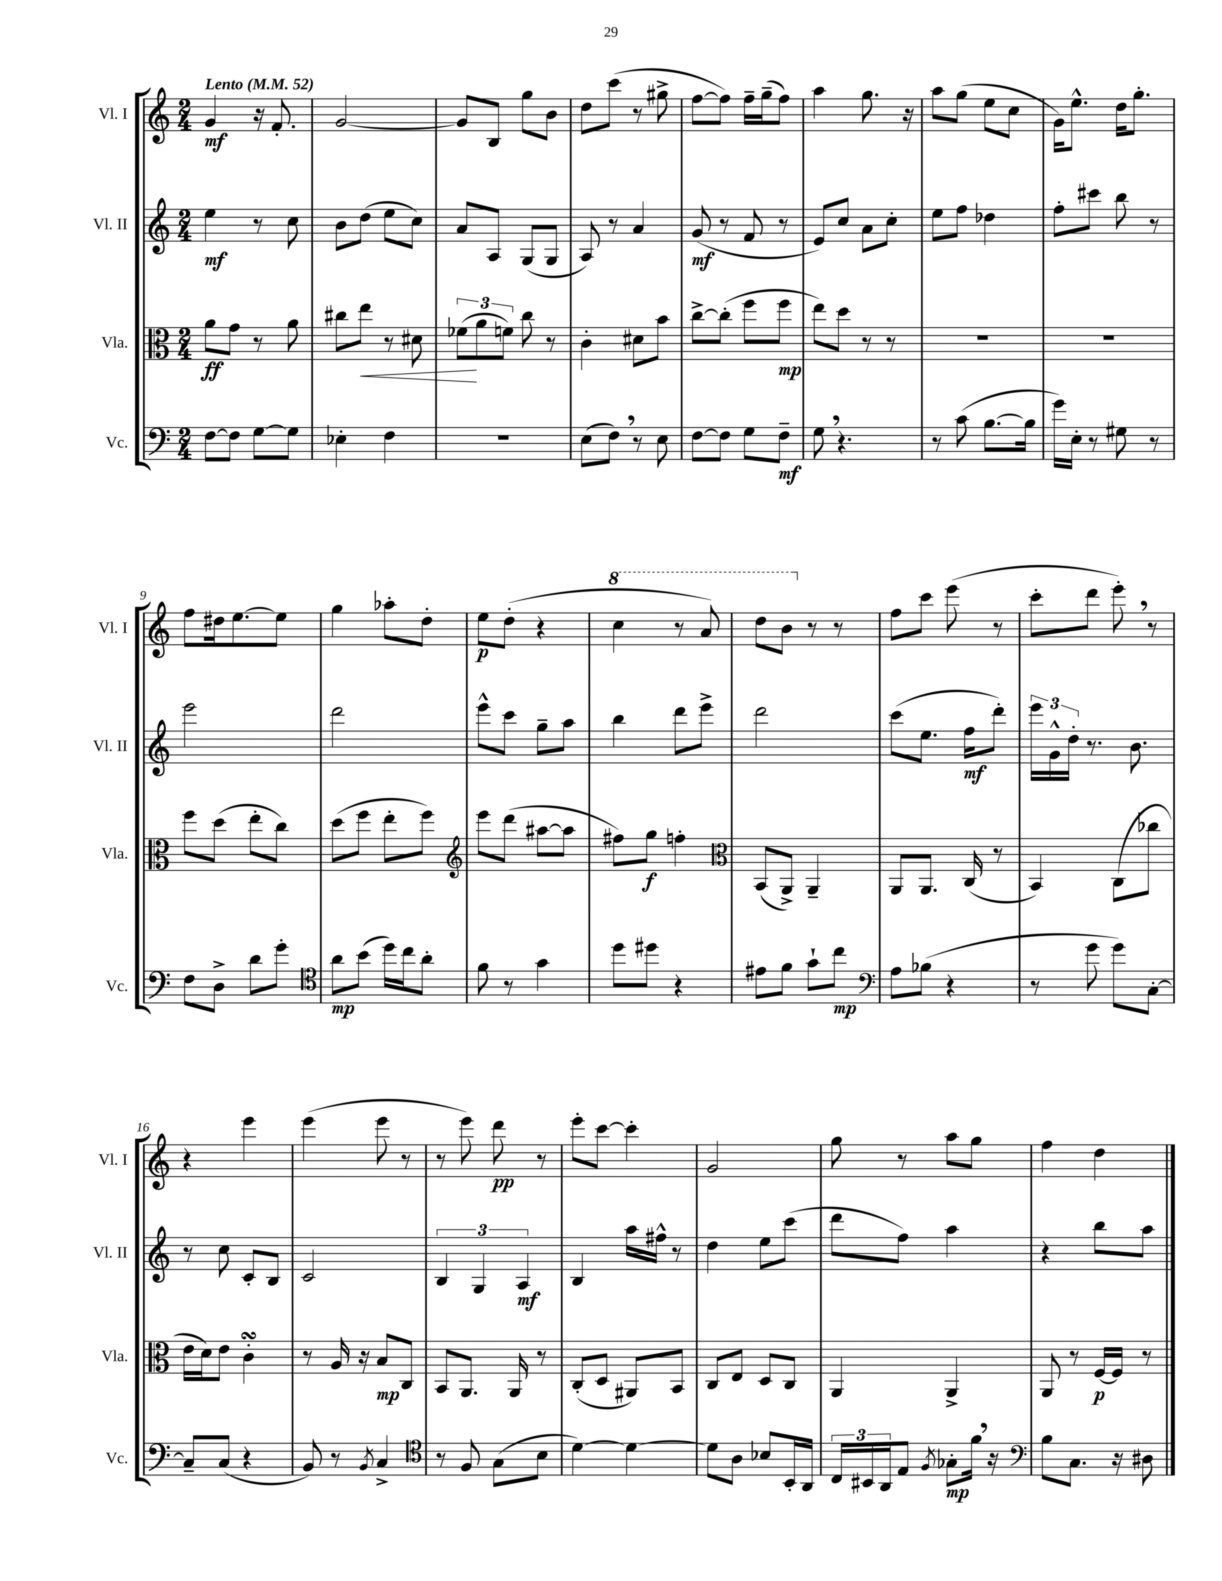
<<
\new StaffGroup <<
\new Staff = "s0" \with { instrumentName = "Vl. I" shortInstrumentName = "Vl. I" } {
    \clef treble \key c \major \numericTimeSignature \time 2/4 \tempo "Lento" 4 = 52
    g'4\mf r16 f'8.-. |
    g'2~ |
    g'8 b8 g''8 b'8 |
    d''8 c'''8( r8 gis''8-> |
    f''8~ f''8) f''16-- g''16--( f''8) |
    a''4 g''8. r16 |
    a''8 g''8( e''8 c''8 |
    g'16) e''8.-^ d''16 g''8.-. |
    f''8 dis''16 e''8.~ e''8 |
    g''4 aes''8-. d''8-. |
    e''8\p d''8-.( r4 |
    \ottava #1 c'''4 r8 a''8) |
    d'''8 b''8 \ottava #0 r8 r8 |
    f''8 c'''8 e'''8( r8 |
    c'''8-. d'''8 e'''8-.) \breathe r8 |
    r4 e'''4 |
    e'''4( e'''8 r8 |
    r8 e'''8) d'''8\pp r8 |
    e'''8-. c'''8~ c'''4-. |
    g'2 |
    g''8 r8 a''8 g''8 |
    f''4 d''4 \bar "|." |
}
\new Staff = "s1" \with { instrumentName = "Vl. II" shortInstrumentName = "Vl. II" } {
    \clef treble \key c \major \numericTimeSignature \time 2/4
    e''4\mf r8 c''8 |
    b'8 d''8( e''8 c''8) |
    a'8 a8 g8( g8 |
    a8) r8 a'4 |
    g'8\mf( r8 f'8 r8 |
    e'8) c''8 a'8 c''8-. |
    e''8 f''8 des''4 |
    f''8-. cis'''8 b''8 r8 |
    e'''2 |
    d'''2 |
    e'''8-^ c'''8 g''8-- a''8 |
    b''4 d'''8 e'''8-> |
    d'''2 |
    c'''8( e''8. f''16\mf d'''8-.) |
    \tuplet 3/2 { e'''16 g'16-^ d''16-. } r8. b'8. |
    r8 c''8 c'8-. b8 |
    c'2 |
    \tuplet 3/2 { b4 g4 a4\mf } |
    b4 a''16 fis''16-^ r8 |
    d''4 e''8 c'''8( |
    d'''8 f''8) a''4 |
    r4 b''8 a''8 \bar "|." |
}
\new Staff = "s2" \with { instrumentName = "Vla." shortInstrumentName = "Vla." } {
    \clef alto \key c \major \numericTimeSignature \time 2/4
    a'8\ff g'8 r8 a'8 |
    cis''8 e''8\< r8 dis'8 |
    \tuplet 3/2 { fes'8\!( a'8 f'8) } c''8 r8 |
    c'4-. dis'8 b'8 |
    c''8~-> c''8-.( f''8 f''8\mp |
    e''8) d''8 r8 r8 |
    R2 |
    R2 |
    f''8 d''8( e''8-. c''8) |
    d''8( f''8 e''8-. f''8) |
    \clef treble e'''8 d'''8( ais''8~ ais''8 |
    fis''8) g''8\f f''4-. |
    \clef alto b,8( a,8->) a,4-- |
    a,8 a,8. c16( r8 |
    b,4) c8( ces''8 |
    e'16 d'16) e'8 c'4-.\turn |
    r8 a16 r16 b8\mp c8 |
    b,8 a,8. a,16 r8 |
    c8-.( d8 ais,8) b,8 |
    c8 e8 d8 c8 |
    a,4 a,4-> |
    a,8 r8 f16~\p f16 r8 \bar "|." |
}
\new Staff = "s3" \with { instrumentName = "Vc." shortInstrumentName = "Vc." } {
    \clef bass \key c \major \numericTimeSignature \time 2/4
    f8~ f8 g8~ g8 |
    ees4-. f4 |
    r2 |
    e8( f8) \breathe r8 e8 |
    f8~ f8 g8 f8--\mf |
    g8 \breathe r4. |
    r8 c'8( b8.~ b16 |
    g'16) e16-. r8 gis8 r8 |
    f8 d8-> d'8 g'8-. |
    \clef tenor a'8\mp b'8( d''16) c''16 a'8-. |
    f'8 r8 g'4 |
    d''8 dis''8 r4 |
    eis'8 f'8 g'8-! c''8\mp |
    \clef bass a8 bes8( r4 |
    r8 g'8 g'8) c8~-. |
    c8-- c8( r4 |
    b,8) r8 \acciaccatura { b,8 } c4-> |
    \clef tenor r8 f8 g8( b8 |
    d'4~) d'4~ |
    d'8 a8 bes8 b,16-. a,16 |
    \tuplet 3/2 { c16 bis,16 a,16 } e8 \acciaccatura { f8 } ges8-.\mp f'16 \breathe r16 |
    \clef bass b8 c8. r16 dis8 \bar "|." |
}
>>
>>
